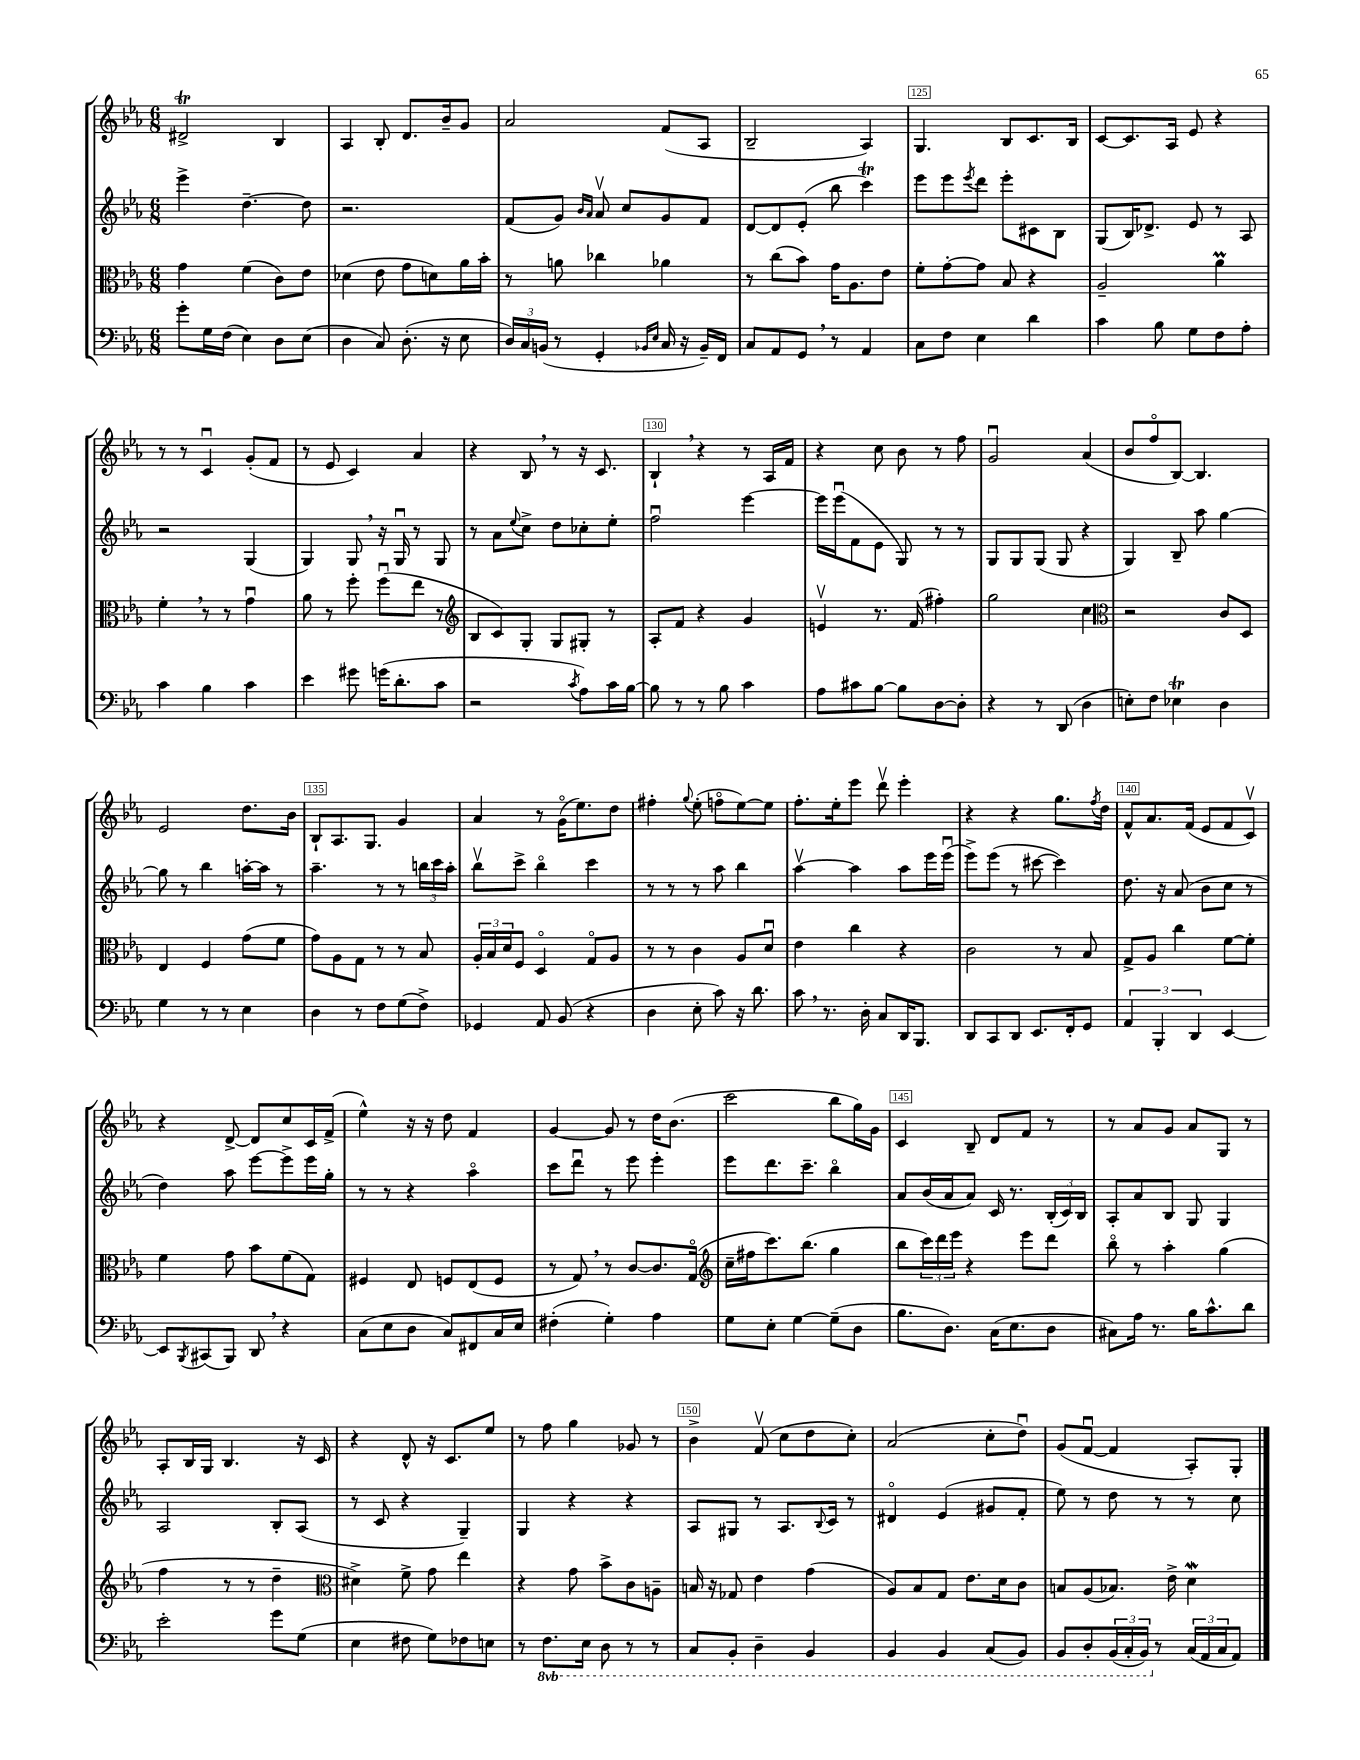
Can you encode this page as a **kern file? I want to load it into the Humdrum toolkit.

**kern	**kern	**kern	**kern
*staff4	*staff3	*staff2	*staff1
*clefF4	*clefC3	*clefG2	*clefG2
*k[b-e-a-]	*k[b-e-a-]	*k[b-e-a-]	*k[b-e-a-]
*M6/8	*M6/8	*M6/8	*M6/8
8g'\L	4g\	4eee-^\	2d#^/
16G\L	.	.	.
(16F\JJ	.	.	.
4E-\)	(4f\	[4.dd~\	.
8D\L	8c\L)	.	4B-/
(8E-\J	8e-\J	8dd\]	.
=	=	=	=
4D\	(4d-\	2.r	4A-/
8C/)	8e-\	.	8B-'/
(8.D'\	8g\L	.	8.d/L
.	8d\)	.	.
16r	.	.	16b-~/k
8E-\	16a-\L	.	8g/J
.	16b-'\JJ	.	.
=	=	=	=
24D/LL)	8r	(8f/L	2a-/
24C/	.	.	.
(24BB/JJ	.	.	.
8r	8a\	8g/J)	.
.	.	16qqb-/LL	.
.	.	16qqa-/JJ	.
4GG'/	4cc-\	8a-v/	.
.	.	8cc/L	.
16qqBB-/LL	.	.	.
16qqE-/JJ	.	.	.
16C/	4a-\	8g/	(8f/L
16r	.	.	.
16BB-~/LL)	.	8f/J	8A-/J
16FF/JJ	.	.	.
=	=	=	=
8C/L	8r	[8d/L	2B-~/
8AA-/	(8cc\L	8d/]	.
8GG/J	8b-\J)	(8e-'/J	.
8r	16g\LK	8bb-\	.
.	8.A-\	.	.
4AA-/	.	4ccc\)	4A-/)
.	8e-\J	.	.
=	=	=	=
8C\L	8f'\L	8eee-\L	4.G/
8F\J	[8g'\	8eee-\	.
.	.	8qeee-/	.
4E-\	8g\]J	8ddd\J	.
.	8B-/	8eee-'\L	8B-/L
4d\	4r	8c#\	8.c/
.	.	8B-\J	.
.	.	.	16B-/Jk
=	=	=	=
4c\	2A-~/	(8G/L	[8c/L
.	.	16B-/K)	8.c/]
.	.	8.d-^/J	.
8B-\	.	.	.
.	.	.	16A-/Jk
8G\L	.	8e-/	8e-/
8F\	4a-\	8r	4r
8A-'\J	.	8A-/	.
=	=	=	=
4c\	4f'\	2r	8r
.	.	.	8r
4B-\	8r	.	4cu/
.	8r	.	.
4c\	4gu\	(4G/	(8g'/L
.	.	.	8f/J
=	=	=	=
4e-\	8a-\	4G/)	8r
.	8r	.	8e-/
8g#\	8ff'\	8G/	4c/)
(16g\LK	(8ffu\L	16r	.
8.d'\	.	16Gu/	.
.	8ee-\J	8r	4a-/
8c\J	8r	8G/	.
=	=	=	=
*	*clefG2	*	*
2r	8B-/L	8r	4r
.	8c/)	8a-\L	.
.	.	8qqee-/	.
.	8G'/J	8cc^\J	8B-/
.	8G/L	8dd\L	8r
8qc/	.	.	.
8A-\L)	8G#'/J	8cc-'\	16r
.	.	.	8.c/
16c\L	8r	8ee-'\J	.
[16B-\JJ	.	.	.
=	=	=	=
8B-\]	8A-'/L	2ffu\	4B-`/
8r	8f/J	.	.
8r	4r	.	4r
8B-\	.	.	.
4c\	4g/	[4eee-\	8r
.	.	.	16A-/LL
.	.	.	16f/JJ
=	=	=	=
8A-\L	4ev/	16eee-\]LL	4r
.	.	(16eee-u\J	.
8c#\	.	8f\	.
[8B-\J	8.r	8e-\J	8cc\
8B-\]L	.	8G/)	8b-\
.	(16f/	.	.
[8D\	4ff#'\)	8r	8r
8D'\]J	.	8r	8ff\
=	=	=	=
4r	2gg\	8G/L	2gu/
.	.	8G/	.
8r	.	(8G/J	.
(8DD/	.	8G/	.
4D\	4cc\	4r	(4a-/
=	=	=	=
*	*clefC3	*	*
8E'\L)	2r	4G/)	8b-/L
8F\J	.	.	8ffo/
4E-\	.	8B-~/	[8B-/J)
.	.	8aa-\	4.B-/]
4D\	8c/L	[4gg\	.
.	8D/J	.	.
=	=	=	=
4G\	4E-/	8gg\]	2e-/
.	.	8r	.
8r	4F/	4bb-\	.
8r	.	.	.
4E-\	(8g\L	[16aa'\LL	8.dd\L
.	.	16aa\]JJ	.
.	8f\J	8r	.
.	.	.	16b-\Jk
=	=	=	=
4D\	8g\L)	4.aa-~\	8B-`/L
.	8A-\	.	8.A-/
8r	8G\J	.	.
.	.	.	8.G/J
8F\L	8r	8r	.
(8G\	8r	8r	4g/
8F^\J)	8B-/	24bb\LL	.
.	.	24ccc\	.
.	.	24aa-'\JJ	.
=	=	=	=
4GG-/	24A-'/LL	8bb-v\L	4a-/
.	24B-/	.	.
.	24d/J	.	.
.	8F/J	8ccc^\J	.
8AA-/	4Do/	4bb-o\	8r
(8BB-/	.	.	(16go\LK
.	.	.	8.ee-\)
4r	8Go/L	4ccc\	.
.	8A-/J	.	8dd\J
=	=	=	=
4D\	8r	8r	4ff#'\
.	8r	8r	.
.	.	.	8qqgg/
8E-'\	4c\	8r	(8ee-'\
8c\)	.	8aa-\	8ffo\L
16r	8A-/L	4bb-\	[8ee-\)
8.d\	.	.	.
.	8du/J	.	8ee-\]J
=	=	=	=
8c\	4e-\	[4aa-v\	8.ff'\L
8.r	.	.	.
.	.	.	16ee-'\k
.	4cc\	4aa-\]	8eee-\J
16D'\	.	.	.
8C/L	.	.	8dddv\
16DD/K	4r	8aa-\L	4eee-'\
8.BBB-/J	.	.	.
.	.	16eee-\L	.
.	.	(16eee-u\JJ	.
=	=	=	=
8DD/L	2c\	8eee-^\L)	4r
8CC/	.	(8eee-\J	.
8DD/J	.	8r	4r
8.EE-/L	.	[8ccc#\	.
.	8r	4ccc#\])	8.gg\L
16FF'/k	.	.	.
8GG/J	8B-/	.	.
.	.	.	8qff/
.	.	.	16dd\Jk
=	=	=	=
6AA-/	8G^/L	8.dd\	8f^^/L
.	8A-/J	.	8.a-/
6BBB-'/	.	.	.
.	.	16r	.
.	4cc\	(8a-/	.
.	.	.	(16f/Jk
6DD/	.	.	.
.	.	8b-\L	8e-/L
[4EE-/	[8f\L	8cc\J	8f/
.	8f'\]J	8r	8cv/J)
=	=	=	=
8EE-/]L	4f\	4dd\)	4r
8qBBB-/	.	.	.
(8CC#/	.	.	.
8BBB-/J)	8g\	8aa-\	[8d^/
8DD/	8b-\L	[8eee-\L	8d/]L
4r	(8f\	8eee-^\]	8cc/
.	8G\J)	16eee-\L	16c/L
.	.	16gg'\JJ	(16f^/JJ
=	=	=	=
(8C\L	4F#/	8r	4ee-^^\)
8E-\	.	8r	.
8D\J	8E-/	4r	16r
.	.	.	16r
8C/L)	8F/L	.	8dd\
8FF#/	(8E-/	4aa-o\	4f/
16C/L	8F/J	.	.
16E-/JJ	.	.	.
=	=	=	=
(4F#'\	8r	8ccc\L	[4g/
.	8G/)	8dddu\J	.
4G'\)	8r	8r	8g/]
.	[8c/L	8eee-\	8r
4A-\	8.c/]	4eee-'\	16dd\LK
.	.	.	(8.b-\J
.	(16Go/Jk	.	.
=	=	=	=
*	*clefG2	*	*
8G\L	16cc~\LL	8eee-\L	2ccc\
.	16ff#\J	.	.
8E-'\J	8.ccc\)	8.ddd\	.
[4G\	.	.	.
.	(8.bb-\J	8.ccc~\J	.
(8G~\]L	4gg\	4bb-o\	8bb-\L
8D\J	.	.	16gg\L)
.	.	.	16g\JJ
=	=	=	=
8.B-\L	8bb-\L	8a-/L	4c/
.	24ccc\L)	(16b-/L	.
.	24ddd\	.	.
8.D\J)	.	16a-/J	.
.	24eee-\JJ	.	.
.	4r	8a-/J)	8B-~/
(16C\LK	.	16c/	8d/L
8.E-\	.	8.r	.
.	8eee-\L	.	8f/J
8D\J	8ddd\J	(24B-'/LL	8r
.	.	24c/)	.
.	.	24B-/JJ	.
=	=	=	=
8C#\L)	8bb-o\	8A-'/L	8r
16A-\Jk	8r	8a-/	8a-/L
8.r	.	.	.
.	4aa-'\	8B-/J	8g/J
16B-\LK	.	8G/	8a-/L
8.c^^\	.	.	.
.	(4gg\	4G/	8G/J
8d\J	.	.	8r
=	=	=	=
2e-'\	4ff\	2A-/	8A-'/L
.	.	.	16B-/L
.	.	.	16G/JJ
.	8r	.	4.B-/
.	8r	.	.
8g\L	4dd~\	8B-'/L	.
(8G\J	.	(8A-/J	16r
.	.	.	16c/
=	=	=	=
*	*clefC3	*	*
4E-\	4d#^\)	8r	4r
.	.	8c/	.
8F#\	8f^\	4r	8d^^/
8G\L)	8g\	.	16r
.	.	.	8.c/L
8F-\	4ee-\	4G~/)	.
8E\J	.	.	8ee-/J
=	=	=	=
8r	4r	4G/	8r
8.FF\L	.	.	8ff\
.	8g\	4r	4gg\
16EE-\Jk	.	.	.
8DD\	8b-^\L	.	.
8r	8c\	4r	8g-/
8r	8A~\J	.	8r
=	=	=	=
8CC/L	16B/	8A-/L	4b-^\
.	16r	.	.
8BBB-'/J	8G-/	8G#/J	.
4DD~\	4e-\	8r	(8fv/
.	.	8.A-/L	8cc\L
4BBB-/	(4g\	.	8dd\
.	.	8qqB-/	.
.	.	16c/Jk	.
.	.	8r	8cc'\J)
=	=	=	=
4BBB-/	8A-/L)	4d#o/	(2a-/
.	8B-/	.	.
4BBB-/	8G/J	(4e-/	.
.	8.e-\L	.	.
(8CC/L	.	8g#/L	8cc'\L
.	16d\k	.	.
8BBB-/J)	8c\J	8f'/J	8ddu\J)
=	=	=	=
8BBB-/L	8B/L	8ee-\)	(8g/L
8DD'/	(8A-/	8r	[8fu/J
(24BBB-/L	8.B-/J)	8dd\	4f/]
24CC'/	.	.	.
24BBB-/JJ)	.	.	.
8r	.	8r	.
.	16e-^\	.	.
(24C/LL	4d\	8r	8A-'/L)
24AA-/	.	.	.
24C/J	.	.	.
8AA-/J)	.	8cc\	8G'/J
==	==	==	==
*-	*-	*-	*-
